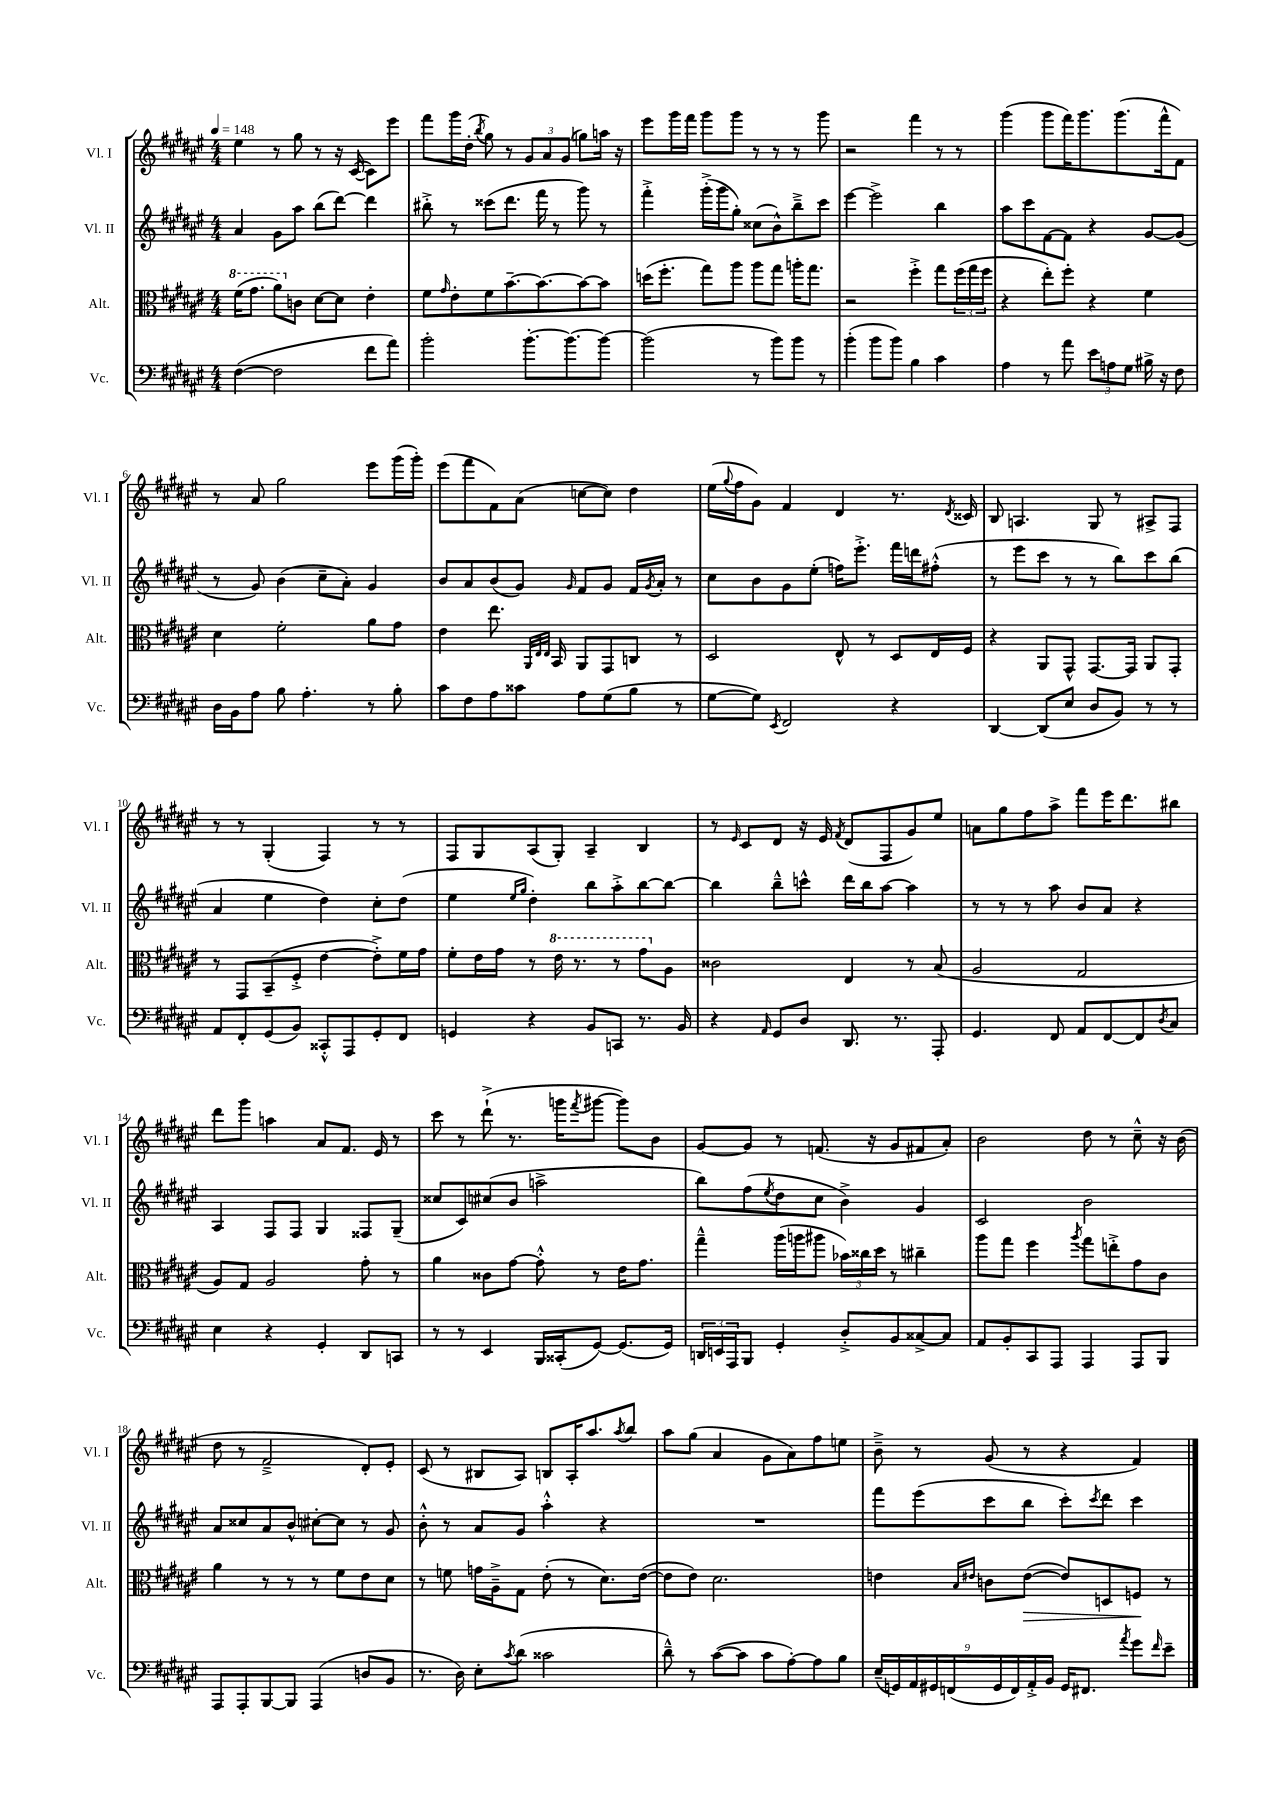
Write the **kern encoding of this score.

**kern	**kern	**kern	**kern
*staff4	*staff3	*staff2	*staff1
*clefF4	*clefC3	*clefG2	*clefG2
*k[f#c#g#d#a#e#]	*k[f#c#g#d#a#e#]	*k[f#c#g#d#a#e#]	*k[f#c#g#d#a#e#]
*M4/4	*M4/4	*M4/4	*M4/4
*MM148	*MM148	*MM148	*MM148
([4F#	(16ff#	4a#	4ee#
.	8.gg#	.	.
2F#]	8aa#)	8g#	8r
.	8c	8aa#	8gg#
.	[8d#	(8bb	8r
.	8d#]	[8ddd#)	16r
.	.	.	([16c#
8f#	4e#'	4ddd#]	8c#])
8a#)	.	.	8eee#
=	=	=	=
2b'	8f#	8bb#'^	8fff#
.	16qqg#	.	.
.	8e#'	8r	16ggg#
.	.	.	(16dd#'
.	.	.	8qbb
.	8f#	(8ccc##	8gg#)
.	[8.b~	8.ddd#	8r
[8.b'	.	.	12g#
.	8.b_	16fff#	.
.	.	.	12a#
.	.	8r	.
.	.	.	(12g#
8.b_	.	.	.
.	8b_	8ggg#)	8gg)
8b_	8b]	8r	16aa
.	.	.	16r
=	=	=	=
(2b]	(16dd	4fff#'^	8eee#
.	8.ff#'	.	.
.	.	.	16ggg#
.	.	.	16fff#
.	8gg#)	(16ggg#'^	8ggg#
.	.	16ggg#	.
.	8aa#	8gg#')	8ggg#
8r	8aa#	(8cc##	8r
8b)	8gg#	8b^^)	8r
8b	16aa'	8bb~^	8r
.	8.gg#	.	.
8r	.	8ccc#	8ggg#
=	=	=	=
(4b'	2r	[4eee#	2r
8b	.	2eee#^]	.
8b)	.	.	.
4B	4ff#'^	.	4fff#
4c#	8gg#	4bb	8r
.	(24ff#	.	8r
.	24gg#	.	.
.	24ff#	.	.
=	=	=	=
4A#	4r	8aa#	(4ggg#
.	.	8ccc#	.
8r	8ee#')	[8f#	8ggg#
8a#	8ff#'	8f#]	16fff#)
.	.	.	8.ggg#
12e#	4r	4r	.
12A	.	.	.
.	.	.	(8.ggg#
12G#	.	.	.
16B#^	4f#	[8g#	.
16r	.	.	16fff#^^
8F#	.	(8g#]	8f#)
=	=	=	=
16D#	4d#	8r	8r
16BB	.	.	.
8A#	.	8g#)	8a#
8B	2f#'	(4b	2gg#
4.A#'	.	.	.
.	.	8cc#~	.
.	.	8a#')	.
8r	8a#	4g#	8eee#
8B'	8g#	.	(16ggg#
.	.	.	16ggg#')
=	=	=	=
8c#	4e#	8b	(8eee#
8F#	.	8a#	8fff#
8A#	8.ee#	(8b	8f#)
8c##	.	8g#)	(8a#
.	32qqAA#	.	.
.	32qqE#	.	.
.	32qqE#	.	.
.	16BB	.	.
.	.	16qqg#	.
8A#	8AA#	8f#	[8cc
(8G#	8GG#	8g#	8cc])
8B	8C	16f#	4dd#
.	.	8qg#	.
.	.	16a#'	.
8r	8r	8r	.
=	=	=	=
[8G#	2D#	8cc#	(16ee#
.	.	.	8qqgg#
.	.	.	16ff#
8G#])	.	8b	8g#)
8qEE#	.	.	.
2FF#	.	8g#	4f#
.	.	(8ee#'	.
.	8E#^^	16ff)	4d#
.	.	8.eee#'^	.
.	8r	.	.
4r	8D#	16fff#	8.r
.	.	16ddd	.
.	16E#	(8ff#'^^	.
.	.	.	8qd#
.	16F#	.	16c##
=	=	=	=
[4DD#	4r	8r	8B
.	.	8eee#	4.A
(8DD#]	8AA#	8ccc#	.
8E#	8GG#^^	8r	.
8D#	[8.GG#	8r	8G#
8BB)	.	8bb)	8r
.	16GG#]	.	.
8r	8AA#	8ccc#	8A#^
8r	8GG#'	(8bb	8F#
=	=	=	=
8AA#	8r	4a#	8r
8FF#'	8GG#	.	8r
(8GG#	(8BB~	4ee#	(4G#'
8BB)	8F#'^	.	.
8CC##'^^	[4e#	4dd#)	4F#)
8AAA#	.	.	.
8GG#'	8e#'^])	8cc#'	8r
8FF#	16f#	(8dd#	8r
.	16g#	.	.
=	=	=	=
4GG	8f#'	4ee#	8F#
.	16e#	.	8G#
.	16g#	.	.
.	.	16qqee#	.
.	.	16qqgg#	.
4r	8r	4dd#')	(8A#
.	16ee#	.	8G#')
.	8.r	.	.
8BB	.	8bb	4A#~
8CC	8r	8aa#'^	.
8.r	8gg#	[8bb	4B
.	8A#	8bb_	.
16BB	.	.	.
=	=	=	=
4r	2c##	4bb]	8r
.	.	.	16qqe#
.	.	.	8c#
16qqAA#	.	.	.
8GG#	.	8bb~^^	8d#
8D#	.	8ccc^^	16r
.	.	.	16e#
.	.	.	8qf#
8.DD#	4E#	16ddd#	(8d#
.	.	16bb	.
.	.	[8aa#	8F#
8.r	.	.	.
.	8r	4aa#]	8g#)
8AAA#'	(8B	.	8ee#
=	=	=	=
4.GG#	2A#	8r	8a
.	.	8r	8gg#
.	.	8r	8ff#
8FF#	.	8aa#	8aa#^
8AA#	2G#	8b	8fff#
[8FF#	.	8a#	16eee#
.	.	.	8.ddd#
8FF#]	.	4r	.
8qD#	.	.	.
8C#	.	.	8bb#
=	=	=	=
4E#	8A#)	4A#	8ddd#
.	8G#	.	8ggg#
4r	2A#	8F#	4aa
.	.	8F#	.
4GG#'	.	4G#	8a#
.	.	.	8.f#
8DD#	8g#'	8F##	.
.	.	.	16e#
8CC	8r	(8G#~	8r
=	=	=	=
8r	4a#	8cc##	8ccc#
8r	.	8c#)	8r
4EE#	8c##	(8cc#	(8ddd#`^
.	[8g#	8b	8.r
16BBB	8g#'^^]	2aa^	.
(16CC##'	.	.	16ggg
.	.	.	8qfff#
[8GG#)	8r	.	[8ggg#
(8.GG#]	16e#	.	8ggg#])
.	8.g#	.	.
.	.	.	8b
16GG#)	.	.	.
=	=	=	=
24DD	4gg#~^^	8bb)	[8g#
24EE	.	.	.
24AAA#	.	.	.
8BBB	.	(8ff#	8g#]
.	.	8qee#	.
4GG#'	(16aa#	8dd#	8r
.	16aa	.	.
.	8aa#	8cc#	(8.f
8D#'^	24b-)	4b^)	.
.	24cc##	.	.
.	.	.	16r
.	24dd#	.	.
8BB	8r	.	8g#
[8C##^	4cc#~	4g#	8f#
8C##]	.	.	8a#')
=	=	=	=
8AA#	8aa#	2c#	2b
8BB'	8gg#	.	.
8CC#	4ff#	.	.
8AAA#	.	.	.
.	8qaa#	.	.
4AAA#	8gg#	2b	8dd#
.	8ee'^	.	8r
8AAA#	8g#	.	8cc#~^^
8BBB	8c#	.	16r
.	.	.	(16b
=	=	=	=
8AAA#	4a#	8a#	8dd#
8AAA#'	.	8cc##	8r
[8BBB	8r	8a#	2f#~^
8BBB]	8r	8b^^	.
(4AAA#	8r	[8cc#'	.
.	8f#	8cc#]	.
8D	8e#	8r	8d#')
8BB	8d#	8g#	8e#'
=	=	=	=
8.r	8r	8b'^^	(8c#
.	8f	8r	8r
16D#)	.	.	.
8E#'	16g	8a#	8B#
.	16A#~^	.	.
8qc#	.	.	.
(8d#	8G#	8g#	8A#)
2c##	(8e#'	4aa#'^^	8B
.	8r	.	16A#'
.	.	.	8.aa#
.	8.d#)	4r	.
.	.	.	8qaa#
.	.	.	8bb
.	([16e#	.	.
=	=	=	=
8d#~^^)	8e#]	1r	8aa#
8r	8e#)	.	(8gg#
([8c#	2.d#	.	4a#
8c#]	.	.	.
8c#	.	.	8g#
[8A#')	.	.	8a#)
8A#]	.	.	8ff#
8B	.	.	8ee
=	=	=	=
(18E#~	4e	8fff#	8b~^
18GG)	.	.	.
18AA#	.	.	.
.	.	(8eee#	8r
18GG#	.	.	.
(18FF	.	.	.
.	16qqB	.	.
.	16qqe#	.	.
.	8c	8ccc#	(8g#
18GG#	.	.	.
18FF)	.	.	.
.	([8e#	8bb	8r
18AA#'^	.	.	.
18BB	.	.	.
16GG#	8e#])	8ccc#')	4r
8.FF#	.	.	.
.	.	8qccc#	.
.	8D	8ddd#	.
8qa#	.	.	.
8g#	8F	4ccc#	4f#)
16qqf#	.	.	.
8e#~	8r	.	.
==	==	==	==
*-	*-	*-	*-
